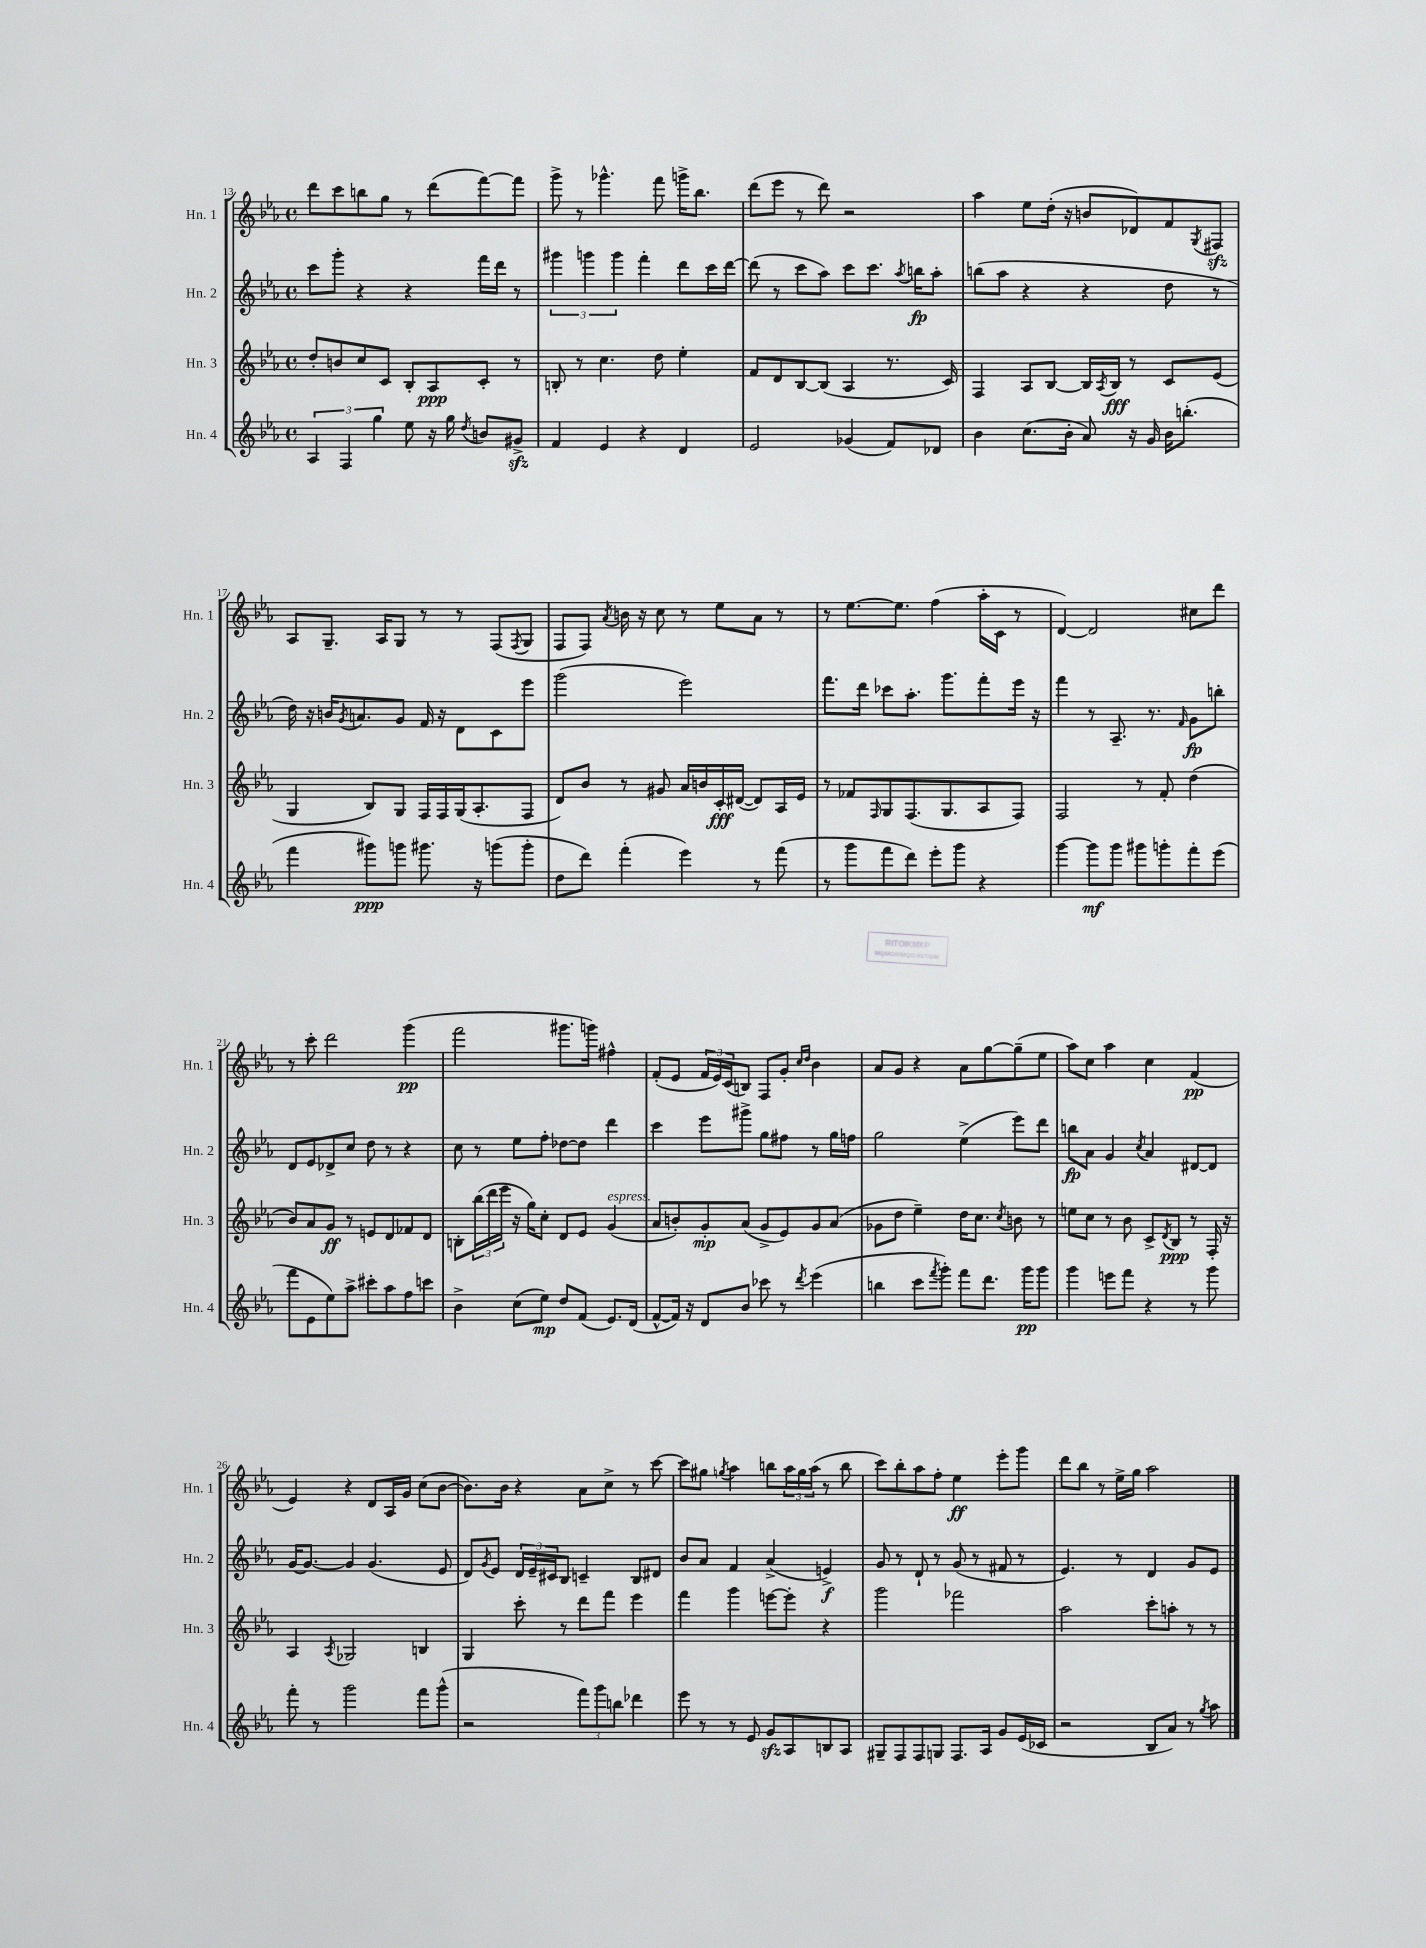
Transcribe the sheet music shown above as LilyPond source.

<<
\new StaffGroup <<
\new Staff = "s0" \with { instrumentName = "Hn. 1" shortInstrumentName = "Hn. 1" } {
    \clef treble \key ees \major \defaultTimeSignature \time 4/4
    d'''8 c'''8 b''8 g''8 r8 d'''8( f'''8~) f'''8 |
    g'''8-> r8 ges'''4.-^ f'''8 g'''16-> bes''8. |
    d'''8( ees'''8 r8 d'''8) r2 |
    aes''4 ees''8 d''16-.( r16 b'8 des'8) f'8 \acciaccatura { g8 } fis8\sfz |
    aes8 g8.-- aes16 g8 r8 r8 f8( \acciaccatura { f8 } g8 |
    f8 f8) \acciaccatura { aes'8 } b'16 r16 c''8 r8 ees''8 aes'8 r8 |
    r8 ees''8.~ ees''8. f''4( aes''16-. c'16 r8 |
    d'4~) d'2 cis''8 d'''8 |
    r8 c'''8-. d'''2 g'''4\pp( |
    f'''2 gis'''8. g'''16) fis''4-^ |
    f'8-.( ees'8 \tuplet 3/2 { f'16 ees'16) c'16( } b8) f8 g'8-. \grace { c''16 d''16 } bes'4 |
    aes'8 g'8 r4 aes'8 g''8~ g''8--( ees''8 |
    aes''8) c''8 aes''4 c''4 f'4\pp( |
    ees'4) r4 d'8 aes16 g'16 c''8( bes'8~ |
    bes'8.) bes'16 r4 aes'8 c''8-> r8 c'''8~ |
    c'''8 gis''8 \acciaccatura { g''8 } aes''4 b''8 \tuplet 3/2 { aes''16 g''16 aes''16( } r8 b''8 |
    c'''8) bes''8-. aes''8 f''8-. ees''4\ff ees'''8-. g'''8 |
    d'''8 bes''8 r8 ees''16-> g''16 aes''2 \bar "|." |
}
\new Staff = "s1" \with { instrumentName = "Hn. 2" shortInstrumentName = "Hn. 2" } {
    \clef treble \key ees \major \defaultTimeSignature \time 4/4
    c'''8 g'''8-. r4 r4 f'''16 d'''16 r8 |
    \tuplet 3/2 { gis'''4 g'''4 g'''4 } f'''4-. d'''8 c'''16 d'''16~ |
    d'''8( r8 c'''8 aes''8) c'''8 c'''8. \acciaccatura { aes''8 } b''16\fp aes''8-. |
    b''8( aes''8 r4 r4 d''8 r8 |
    d''16) r16 b'16 \acciaccatura { g'8 } a'8. g'8 f'16 r16 d'8 c'8 ees'''8 |
    g'''2( ees'''2) |
    f'''8. d'''16 ces'''8 aes''8.-. g'''8. f'''8-. ees'''16 r16 |
    f'''4 r8 aes8.-- r8. \grace { f'16 } g'8\fp b''8-. |
    d'8 ees'8 des'8-> c''8 d''8 r8 r4 |
    c''8 r8 ees''8 f''8-. des''8~ des''8 d'''4 |
    c'''4 ees'''8 gis'''8-> g''8 fis''8 r8 g''16 f''16 |
    g''2 ees''4->( ees'''8) d'''8 |
    b''8\fp aes'8 g'4 \acciaccatura { c''8 } aes'4 dis'8~ dis'8 |
    g'16~ g'8.~ g'4 g'4.( ees'8 |
    d'8) \acciaccatura { g'8 } ees'8 \tuplet 3/2 { d'16 ees'16-- cis'16 } bes8 c'4-- bes8 dis'8 |
    bes'8 aes'8 f'4 aes'4->( e'4->\f) |
    g'8 r8 d'8-! r8 g'8( r8 fis'8 r8 |
    ees'4.) r8 d'4 g'8 ees'8 \bar "|." |
}
\new Staff = "s2" \with { instrumentName = "Hn. 3" shortInstrumentName = "Hn. 3" } {
    \clef treble \key ees \major \defaultTimeSignature \time 4/4
    d''8-. b'8 c''8 c'8 bes8-. aes8\ppp c'8-. r8 |
    b8-. r8 c''4. d''8 ees''4-. |
    f'8 d'8 bes8~ bes8( aes4 r8. c'16) |
    f4 aes8 bes8~ bes16 \acciaccatura { aes8 } bes16\fff r8 c'8 ees'8( |
    g4 bes8) g8 f16 f16 g16( aes8.-. f8 |
    d'8) bes'8 r8 gis'8 aes'16 b'16 c'16-.\fff dis'16~( dis'8) aes16 ees'16 |
    r8 fes'8 \grace { f16 } g8 f8.( g8. aes8 f8) |
    f2 r8 f'8-. d''4( |
    bes'8) aes'8 g'8\ff r8 e'8 d'8 fes'8 d'8 |
    b8-. \tuplet 3/2 { bes''16( d'''16 ees'''16 } r16 g''16) c''8-. d'8 ees'8 g'4^\markup { \italic "espress." }( |
    aes'8 b'8-.) g'8-.\mp aes'8( g'8-> ees'8) g'8 aes'8( |
    ges'8 d''8 ees''4--) d''16 c''8. \acciaccatura { c''8 } b'8 r8 |
    e''8 c''8 r8 bes'8 c'8-> \acciaccatura { d'8 } bes8\ppp r8 f16-. r16 |
    aes4 \acciaccatura { aes8 } ges2 b4 |
    g4 c'''8-. r8 d'''8 f'''8 ees'''4 |
    f'''4 g'''4 e'''8~ e'''8-. r4 |
    g'''2 fes'''2 |
    aes''2 c'''8-. a''8-. r8 r8 \bar "|." |
}
\new Staff = "s3" \with { instrumentName = "Hn. 4" shortInstrumentName = "Hn. 4" } {
    \clef treble \key ees \major \defaultTimeSignature \time 4/4
    \tuplet 3/2 { aes4 f4 g''4 } ees''8 r16 g''16 \acciaccatura { d''8 } b'8 gis'8->\sfz |
    f'4 ees'4 r4 d'4 |
    ees'2 ges'4( f'8) des'8 |
    bes'4 c''8.( bes'16-. aes'8) r16 g'16 bes'16 b''8.-.( |
    f'''4 gis'''8\ppp) g'''8 gis'''8. r16 g'''8( g'''8-. |
    d''8 d'''8) f'''4-.( ees'''4) r8 f'''8( |
    r8 g'''8 f'''8 d'''8) ees'''8-. g'''8 r4 |
    g'''4~ g'''8\mf g'''8 gis'''8 g'''8-. f'''8-. ees'''8( |
    f'''8 ees'8 ees''8) aes''8-> cis'''8-. aes''8 f''8 c'''8 |
    bes'4-> c''8( ees''8\mp) d''8 f'8( ees'8.) d'16( |
    f'8~-^ f'16) r16 d'8 bes'8 ces'''8 r8 \acciaccatura { d'''8 } ees'''4( |
    b''4 c'''8 \acciaccatura { f'''8 } g'''8-.) f'''8 d'''8. g'''16\pp g'''8 |
    g'''4 e'''8 f'''8 r4 r8 g'''8 |
    f'''8-. r8 g'''2 f'''8 g'''8-^( |
    r2 \tuplet 3/2 { f'''8) g'''8 b''8 } des'''4 |
    ees'''8 r8 r8 ees'8 g'8\sfz aes8 b8 aes8 |
    gis8-- f8 f8 g8 f8. aes16 g'8 ees'16( ces'16 |
    r2 bes8 aes'8) r8 \acciaccatura { g''8 } aes''8 \bar "|." |
}
>>
>>
\layout { \context { \Score currentBarNumber = #13 } }
